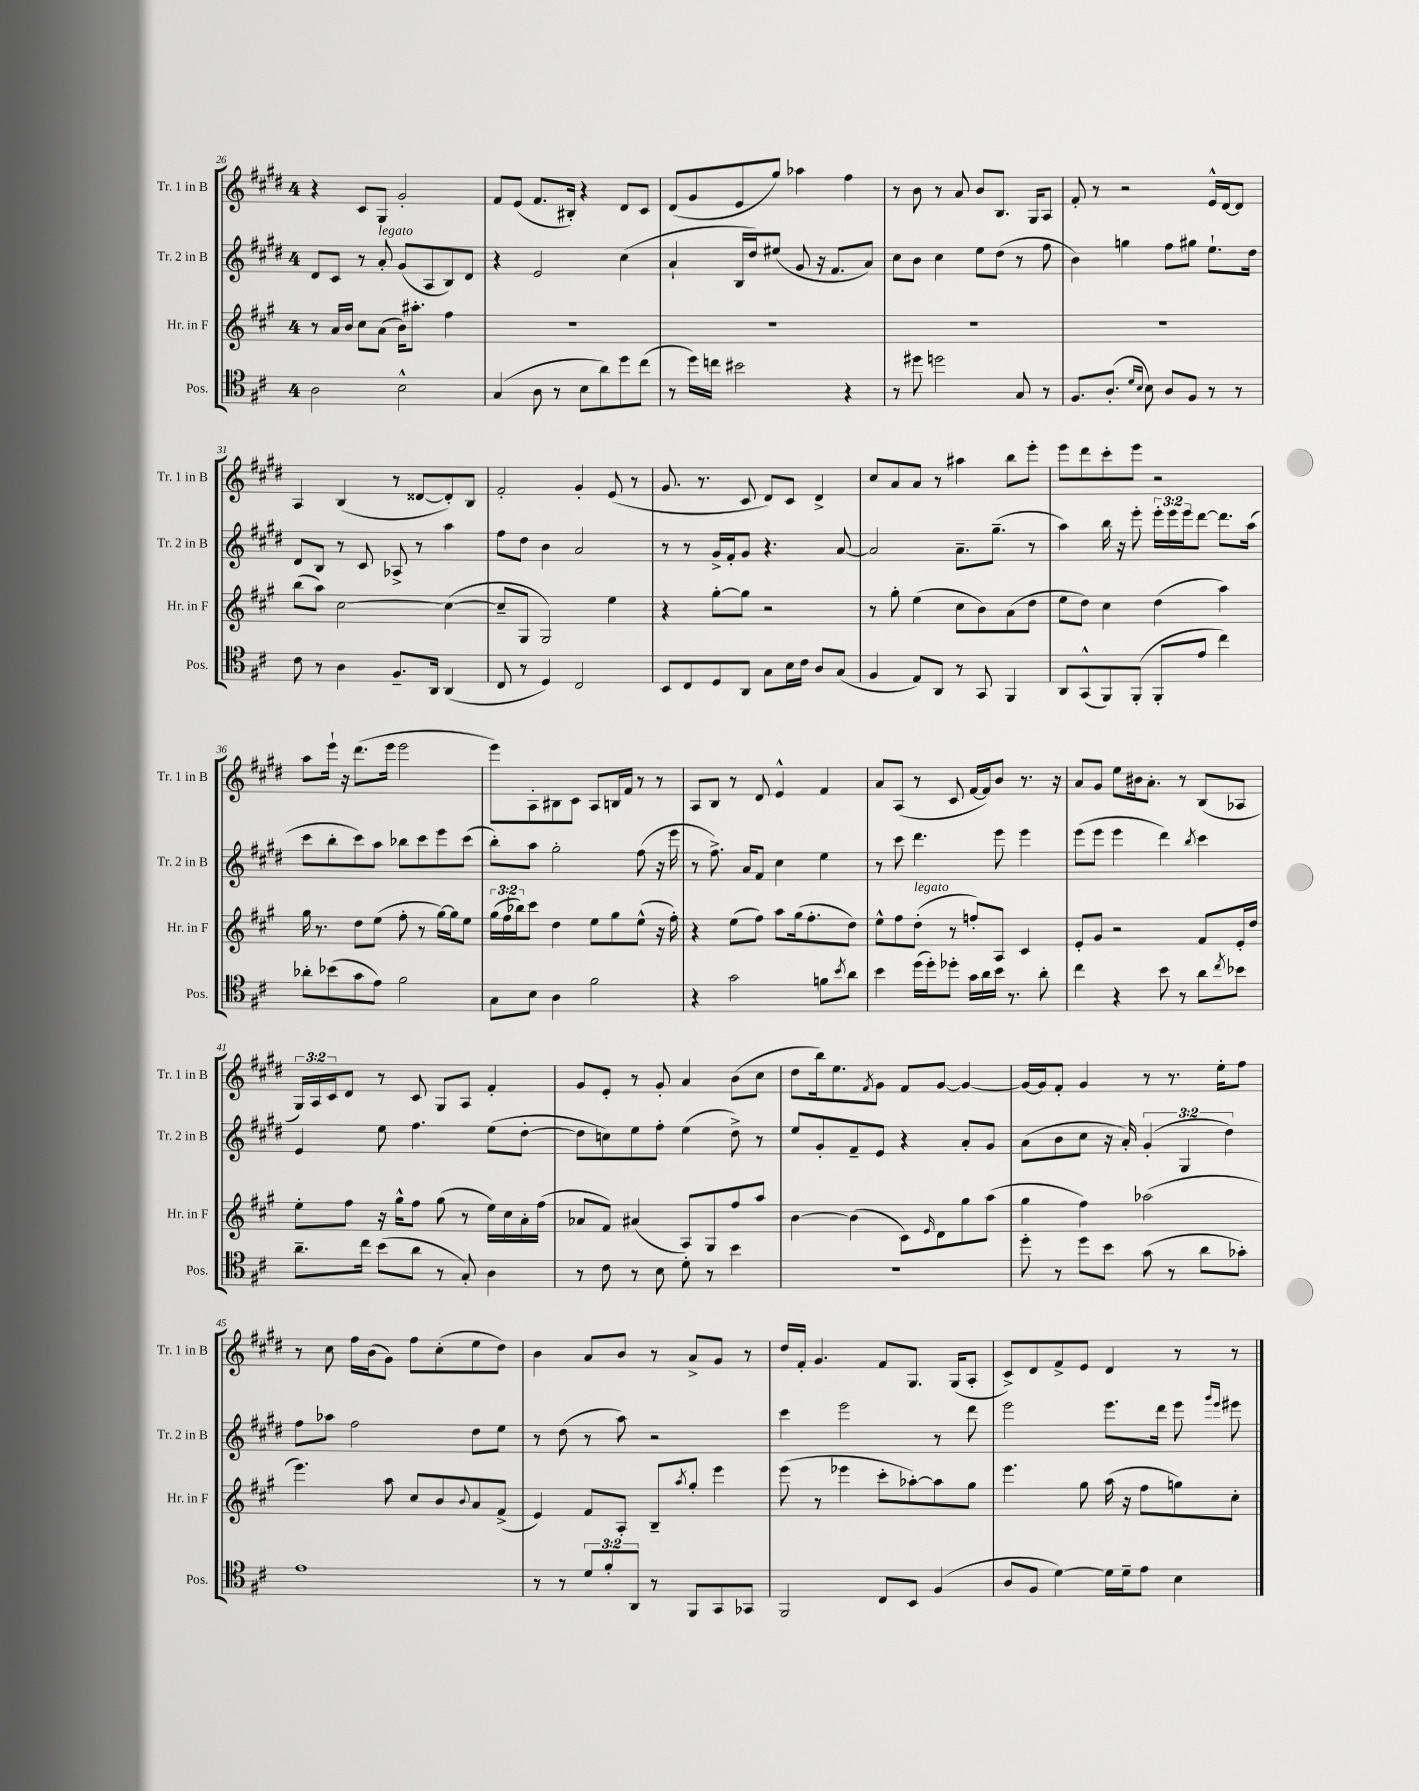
<<
\new StaffGroup <<
\new Staff = "s0" \with { instrumentName = "Tr. 1 in B" shortInstrumentName = "Tr. 1 in B" } {
    \clef treble \key e \major \once \override Staff.TimeSignature.style = #'single-digit \time 4/4 \override Staff.TupletNumber.text = #tuplet-number::calc-fraction-text
    r4 cis'8 gis8 gis'2-. |
    fis'8 e'8( fis'8. bis16-.) r4 dis'8 cis'8 |
    dis'8( gis'8 e'8 gis''8) aes''4 fis''4 |
    r8 b'8 r8 a'8 b'8 b8. gis16 a8 |
    fis'8-. r8 r2 e'16-^ dis'16~ dis'8 |
    a4 b4( r8 disis'8~ disis'8-.) b8 |
    fis'2-. gis'4-. e'8( r8 |
    gis'8. r8. cis'8 dis'8) cis'8 dis'4-> |
    cis''8 a'8 a'8 r8 ais''4 b''8 e'''8-. |
    e'''8 dis'''8 cis'''8-. e'''8 r2 |
    a''8 e'''16-! r16 dis'''8.( e'''16 e'''2 |
    e'''8) a8-. bis8 cis'8 a8 b16 fis'16 r8 r8 |
    a8 b8 r8 dis'8 e'4-^ fis'4 |
    a'8 a8( r8 cis'8 fis'16~ fis'16) b'8 r8. r16 |
    a'8 gis'8 e''8 bis'16 a'8.-. r8 b8( aes8 |
    \tuplet 3/2 { gis16) a16 cis'16 } dis'8 r8 cis'8 gis8 a8 fis'4-. |
    gis'8 e'8-. r8 gis'8-. a'4 b'8( cis''8 |
    dis''8 b''16) e''8. \acciaccatura { fis'8 } gis'8 fis'8 gis'8~ gis'4~ |
    gis'16~ gis'16 fis'8-. gis'4 r8 r8. e''16-. fis''8 |
    r8 cis''8 fis''16 b'16( gis'8) fis''8 cis''8-.( e''8 dis''8) |
    b'4 a'8 b'8 r8 a'8-> gis'8 r8 |
    dis''16 fis'16-. gis'4. fis'8 gis8. gis16( a8-. |
    cis'8->) dis'8 fis'8-> e'8 dis'4 r8 r8 \bar "|." |
}
\new Staff = "s1" \with { instrumentName = "Tr. 2 in B" shortInstrumentName = "Tr. 2 in B" } {
    \clef treble \key e \major \once \override Staff.TimeSignature.style = #'single-digit \time 4/4 \override Staff.TupletNumber.text = #tuplet-number::calc-fraction-text
    dis'8 cis'8 r8 a'8-.^\markup { \italic "legato" } gis'8( a8 b8) dis'8 |
    r4 e'2 cis''4( |
    a'4-! b16 dis''16) eis''8( gis'8 r16 fis'8. a'8) |
    cis''8 b'8 cis''4 e''8 dis''8( r8 fis''8 |
    b'4) g''4 fis''8 gis''8 e''8.-! dis''16 |
    dis'8 b8 r8 cis'8 aes8-> r8 a''4 |
    fis''8 dis''8 b'4 a'2 |
    r8 r8 gis'16-> fis'16-. gis'8 r4. a'8~ |
    a'2 a'8.-- gis''8.--( r8 |
    a''4) b''16 r16 e'''8-. \tuplet 3/2 { e'''16-. e'''16 e'''16 } dis'''8~ dis'''8. a''16( |
    cis'''8 b''8-. cis'''8) a''8 bes''8 cis'''8 e'''8 cis'''8( |
    b''8-.) a''8 gis''2-. fis''8( r16 e'''16 |
    r8 fis''8.->) a'16 fis'8 cis''4 e''4 |
    r8 cis'''8 dis'''4. e'''8 e'''4 |
    e'''8( e'''8 e'''4 dis'''4) \acciaccatura { b''8 } cis'''4 |
    e'4 e''8 fis''4. e''8( dis''8~-. |
    dis''8 c''8) e''8 fis''8-. e''4( dis''8->) r8 |
    e''8 gis'8-. fis'8-- e'8 r4 a'8-. gis'8 |
    a'8( b'8 cis''8 r16 a'16-.) \tuplet 3/2 { gis'4-.( gis4 dis''4) } |
    fis''8 aes''8 fis''2 dis''8 e''8 |
    r8 dis''8( r8 a''8) r2 |
    cis'''4 e'''2 r8 dis'''8 |
    e'''2 e'''8. dis'''16 e'''8 \grace { gis'''16 e'''16 } eis'''8 \bar "|." |
}
\new Staff = "s2" \with { instrumentName = "Hr. in F" shortInstrumentName = "Hr. in F" } {
    \clef treble \key a \major \once \override Staff.TimeSignature.style = #'single-digit \time 4/4 \override Staff.TupletNumber.text = #tuplet-number::calc-fraction-text
    r8 a'16 b'16 cis''8 a'8( b'16) ais''8.-. fis''4 |
    R1 |
    R1 |
    R1 |
    R1 |
    b''8( a''8) cis''2~ cis''4~( |
    cis''8-- gis8 gis2) e''4 |
    r4 gis''8~-. gis''8 r2 |
    r8 gis''8-. e''4( cis''8 b'8) a'8( d''8 |
    e''8 d''8) cis''4 d''4( a''4) |
    gis''16 r8. d''8 e''8( fis''8-. r8 gis''16~) gis''16 e''8 |
    \tuplet 3/2 { gis''16( fis''16 bes''16) } cis'''8 d''4 e''8 gis''8 e''8-^( r16 fis''16-.) |
    r4 e''8( fis''8) a''8 gis''16( fis''8.-. d''8) |
    e''8-^ fis''8 d''8-.^\markup { \italic "legato" }( r8 f''8-.) a8 cis'4 |
    e'8-. gis'8 r2 fis'8 e'16-. d''16 |
    e''8-. fis''8 r16 gis''16-^ fis''8 gis''8( r8 e''16) cis''16 a'16-. fis''16( |
    aes'8 fis'8) ais'4( a8) gis8 fis''8 a''8 |
    b'4~ b'4( cis'8) \grace { e'16 } d'8 gis''8 a''8( |
    gis''4 fis''4) aes''2( |
    e'''4.) a''8 cis''8 b'8 \appoggiatura { b'8 } a'8 fis'8->( |
    e'4) fis'8 a8-. b8-- \acciaccatura { a''8 } gis''8-. e'''4 |
    e'''8( r8 ees'''4 cis'''8-. aes''8~-.) aes''8 gis''8 |
    e'''4. gis''8 a''16( r16 fis''8 g''8) cis''8-. \bar "|." |
}
\new Staff = "s3" \with { instrumentName = "Pos." shortInstrumentName = "Pos." } {
    \clef tenor \key d \major \once \override Staff.TimeSignature.style = #'single-digit \time 4/4 \override Staff.TupletNumber.text = #tuplet-number::calc-fraction-text
    a2 b2-^ |
    g4( a8 r8 b8 a'8) d''8 cis''8( |
    r8 d''16) c''16 bis'2 r4 |
    r8 dis''8 d''2 g8 r8 |
    fis8. a8.-.( \grace { d'16 b16 } b8) a8 fis8 r8 r8 |
    cis'8 r8 a4 fis8.-- a,16 a,4( |
    cis8 r8 d4) cis2 |
    b,8 cis8 d8 a,8 g8 b16 cis'16 a8 g8( |
    fis4 e8) a,8 r8 g,8 fis,4 |
    a,8 g,8-^( fis,8) fis,8-.( fis,8-. e'8 cis''4) |
    aes'8-. bes'8( g'8 e'8) fis'2 |
    g8 b8 a4 fis'2 |
    r4 g'2 f'8 \acciaccatura { b'8 } a'8 |
    b'4 d''16( d''16-.) des''8-. g'16 a'16 b'16 r8. a'8-. |
    cis''4 r4 b'8 r8 a'8 \acciaccatura { cis''8 } bes'8 |
    a'8.-- cis''16 b'8( a'8 r8 g8-.) a4 |
    r8 cis'8 r8 b8 d'8-. r8 b'4 |
    R1 |
    d''8-. r8 d''8 b'8 g'8( r8 a'8 ges'8-.) |
    e'1 |
    r8 r8 \tuplet 3/2 { d'8 fis'8-. a,8 } r8 fis,8 g,8 ges,8 |
    fis,2 cis8 b,8 fis4( |
    a8 fis8 d'4~) d'16 d'16-- e'8 b4 \bar "|." |
}
>>
>>
\layout { \context { \Score currentBarNumber = #26 } }
